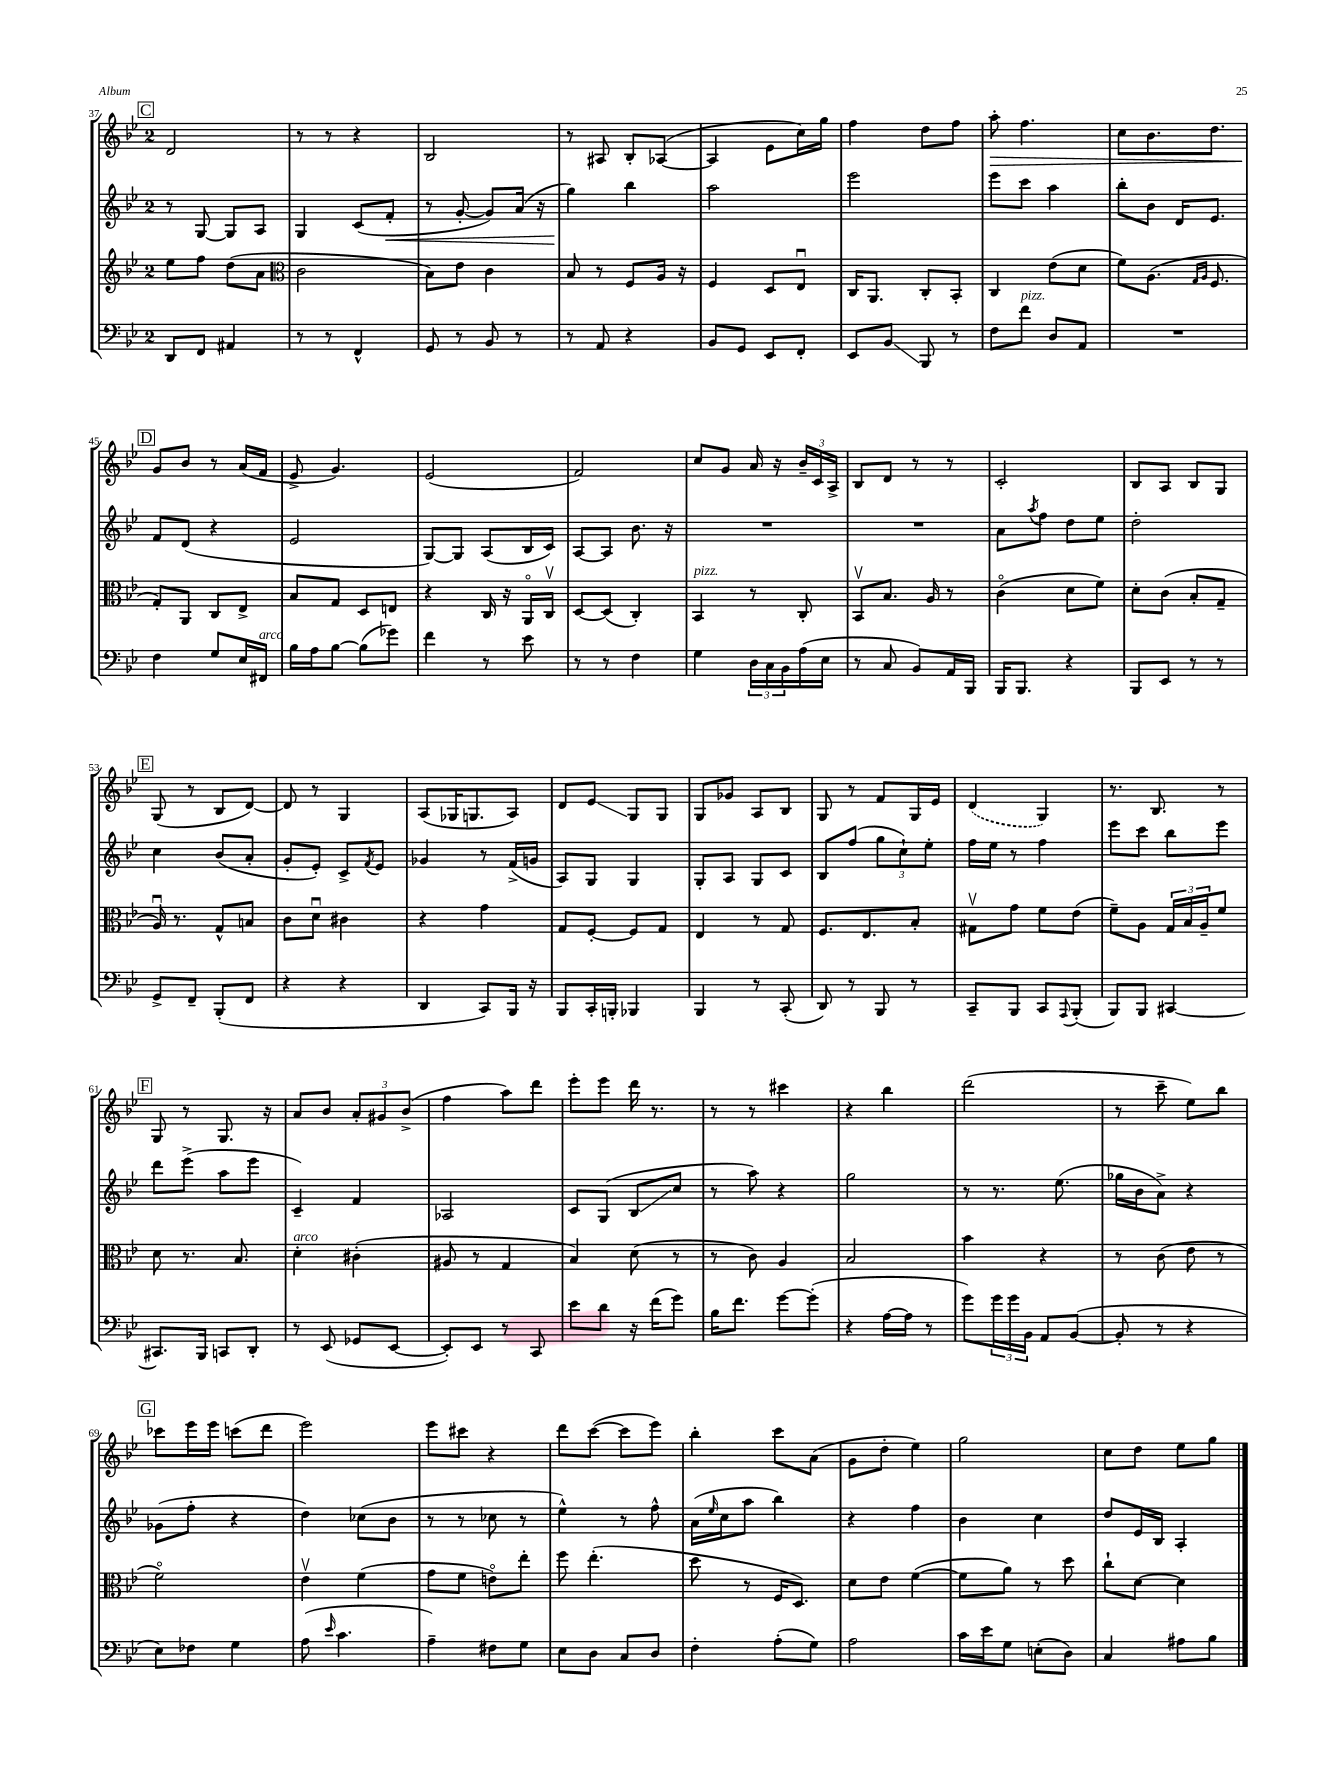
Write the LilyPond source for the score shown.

<<
\new StaffGroup <<
\new Staff = "s0" {
    \clef treble \key bes \major \once \override Staff.TimeSignature.style = #'single-digit \time 2/4
    \mark \markup { \box "C" } d'2 |
    r8 r8 r4 |
    bes2 |
    r8 ais8 bes8-. aes8~( |
    aes4 ees'8 c''16) g''16 |
    f''4 d''8 f''8 |
    a''8-.\> f''4. |
    c''8 bes'8. d''8. |
    \mark \markup { \box "D" } g'8\! bes'8 r8 a'16( f'16 |
    ees'8-> g'4.) |
    ees'2( |
    f'2) |
    c''8 g'8 a'16 r16 \tuplet 3/2 { bes'16-- c'16 a16-> } |
    bes8 d'8 r8 r8 |
    c'2-. |
    bes8 a8 bes8 g8 |
    \mark \markup { \box "E" } g8( r8 bes8 d'8~) |
    d'8 r8 g4 |
    a8( ges16 g8. a8) |
    d'8 ees'8\glissando g8 g8 |
    g8 ges'8 a8 bes8 |
    g8 r8 f'8 g16 ees'16 |
    \once \slurDashed d'4( g4) |
    r8. bes8. r8 |
    \mark \markup { \box "F" } g8 r8 g8. r16 |
    a'8 bes'8 \tuplet 3/2 { a'8-. gis'8 bes'8->( } |
    f''4 a''8) d'''8 |
    ees'''8-. ees'''8 d'''16 r8. |
    r8 r8 cis'''4 |
    r4 bes''4 |
    d'''2( |
    r8 c'''8-- ees''8) bes''8 |
    \mark \markup { \box "G" } ces'''8 ees'''16 ees'''16 c'''8( d'''8 |
    ees'''2) |
    ees'''8 cis'''8 r4 |
    d'''8 c'''8~( c'''8 ees'''8) |
    bes''4-. c'''8 a'8( |
    g'8 d''8-. ees''4) |
    g''2 |
    c''8 d''8 ees''8 g''8 \bar "|." |
}
\new Staff = "s1" {
    \clef treble \key bes \major \once \override Staff.TimeSignature.style = #'single-digit \time 2/4
    \mark \markup { \box "C" } r8 g8~ g8 a8 |
    g4 c'8( f'8-.\< |
    r8 g'8~-. g'8) a'16( r16 |
    g''4\!) bes''4 |
    a''2 |
    ees'''2 |
    ees'''8 c'''8 a''4 |
    bes''8-. bes'8 d'16 ees'8. |
    \mark \markup { \box "D" } f'8 d'8( r4 |
    ees'2 |
    g8~) g8 a8( bes16 c'16) |
    a8~ a8 bes'8. r16 |
    R2 |
    R2 |
    a'8 \acciaccatura { a''8 } f''8 d''8 ees''8 |
    d''2-. |
    \mark \markup { \box "E" } c''4 bes'8( a'8-. |
    g'8-. ees'8-.) c'8-> \acciaccatura { f'8 } ees'8 |
    ges'4 r8 f'16->( g'16 |
    a8) g8 g4 |
    g8-. a8 g8 c'8 |
    bes8 f''8( \tuplet 3/2 { g''8 c''8-!) ees''8-. } |
    f''16 ees''16 r8 f''4 |
    ees'''8 c'''8 bes''8 ees'''8 |
    \mark \markup { \box "F" } d'''8 ees'''8->( a''8 ees'''8 |
    c'4--) f'4 |
    aes2 |
    c'8 g8( bes8\glissando c''8 |
    r8 a''8) r4 |
    g''2 |
    r8 r8. ees''8.( |
    ges''16 bes'16 a'8->) r4 |
    \mark \markup { \box "G" } ges'8( f''8-. r4 |
    d''4) ces''8( bes'8 |
    r8 r8 ces''8 r8 |
    ees''4-^) r8 f''8-^ |
    a'16( \grace { ees''16 } c''16 a''8 bes''4) |
    r4 f''4 |
    bes'4 c''4 |
    d''8 ees'16 bes16 a4-. \bar "|." |
}
\new Staff = "s2" {
    \clef treble \key bes \major \once \override Staff.TimeSignature.style = #'single-digit \time 2/4
    \mark \markup { \box "C" } ees''8 f''8 d''8( a'8 |
    \clef alto c'2 |
    bes8) ees'8 c'4 |
    bes8 r8 f8 a16 r16 |
    f4 d8 ees8\downbow |
    c16 a,8. c8-. bes,8-. |
    c4 ees'8( d'8 |
    f'8) a8.( \grace { g16 a16 } f8. |
    \mark \markup { \box "D" } g8-.) a,8 c8 ees8-> |
    bes8 g8 d8 e8 |
    r4 c16 r16 a,16\flageolet c16\upbow |
    d8~ d8( c4-.) |
    bes,4^\markup { \italic "pizz." } r8 c8-. |
    bes,8\upbow bes8. a16 r8 |
    c'4\flageolet( d'8 f'8) |
    d'8-. c'8( bes8-. g8-- |
    \mark \markup { \box "E" } a16\downbow) r8. g8-^ b8 |
    c'8 d'8\downbow cis'4 |
    r4 g'4 |
    g8 f8~-. f8 g8 |
    ees4 r8 g8 |
    f8. ees8. bes8-. |
    gis8\upbow g'8 f'8 ees'8( |
    f'8--) a8 \tuplet 3/2 { g16 bes16 a16-- } f'8 |
    \mark \markup { \box "F" } d'8 r8. bes8. |
    d'4-.^\markup { \italic "arco" } cis'4-.( |
    ais8 r8 g4 |
    bes4) d'8( r8 |
    r8 c'8) a4 |
    bes2 |
    bes'4 r4 |
    r8 c'8( ees'8 r8 |
    \mark \markup { \box "G" } f'2\flageolet) |
    ees'4\upbow f'4( |
    g'8 f'8 e'8\flageolet) ees''8-. |
    f''8 ees''4.-.( |
    d''8 r8 f16 d8.) |
    d'8 ees'8 f'4~( |
    f'8 a'8) r8 d''8 |
    c''8-! d'8~ d'4 \bar "|." |
}
\new Staff = "s3" {
    \clef bass \key bes \major \once \override Staff.TimeSignature.style = #'single-digit \time 2/4
    \mark \markup { \box "C" } d,8 f,8 ais,4 |
    r8 r8 f,4-^ |
    g,8 r8 bes,8 r8 |
    r8 a,8 r4 |
    bes,8 g,8 ees,8 f,8-. |
    ees,8 bes,8\glissando bes,,8 r8 |
    f8 f'8^\markup { \italic "pizz." } d8 a,8 |
    R2 |
    \mark \markup { \box "D" } f4 g8 ees16 fis,16^\markup { \italic "arco" } |
    bes16 a16 bes8~ bes8( ges'8) |
    f'4 r8 ees'8 |
    r8 r8 f4 |
    g4 \tuplet 3/2 { d16 c16 bes,16 } a16( ees16 |
    r8 c8 bes,8) a,16 bes,,16 |
    bes,,16 bes,,8. r4 |
    bes,,8 ees,8 r8 r8 |
    \mark \markup { \box "E" } g,8-> f,8-- bes,,8-.( f,8 |
    r4 r4 |
    d,4 c,8) bes,,16 r16 |
    bes,,8 c,16-. b,,16-. bes,,4 |
    bes,,4 r8 c,8-.( |
    d,8) r8 bes,,8 r8 |
    c,8-- bes,,8 c,8 \appoggiatura { a,,8 } bes,,8-.( |
    bes,,8) bes,,8 cis,4~ |
    \mark \markup { \box "F" } cis,8. bes,,16 c,8 d,8-. |
    r8 ees,8( ges,8 ees,8~ |
    ees,8-.) ees,8 r8 c,8 |
    ees'8 d'8 r16 f'16( g'8) |
    bes16 f'8. g'8~ g'8-.( |
    r4 a16~ a16 r8 |
    g'8) \tuplet 3/2 { g'16 g'16 bes,16 } a,8 bes,8~( |
    bes,8-. r8 r4 |
    \mark \markup { \box "G" } ees8) fes8 g4 |
    a8( \grace { ees'16 } c'4. |
    a4--) fis8 g8 |
    ees8 d8 c8 d8 |
    f4-. a8-.( g8) |
    a2 |
    c'16 ees'16 g8 e8-.( d8) |
    c4 ais8 bes8 \bar "|." |
}
>>
>>
\layout { \context { \Score currentBarNumber = #37 } }
